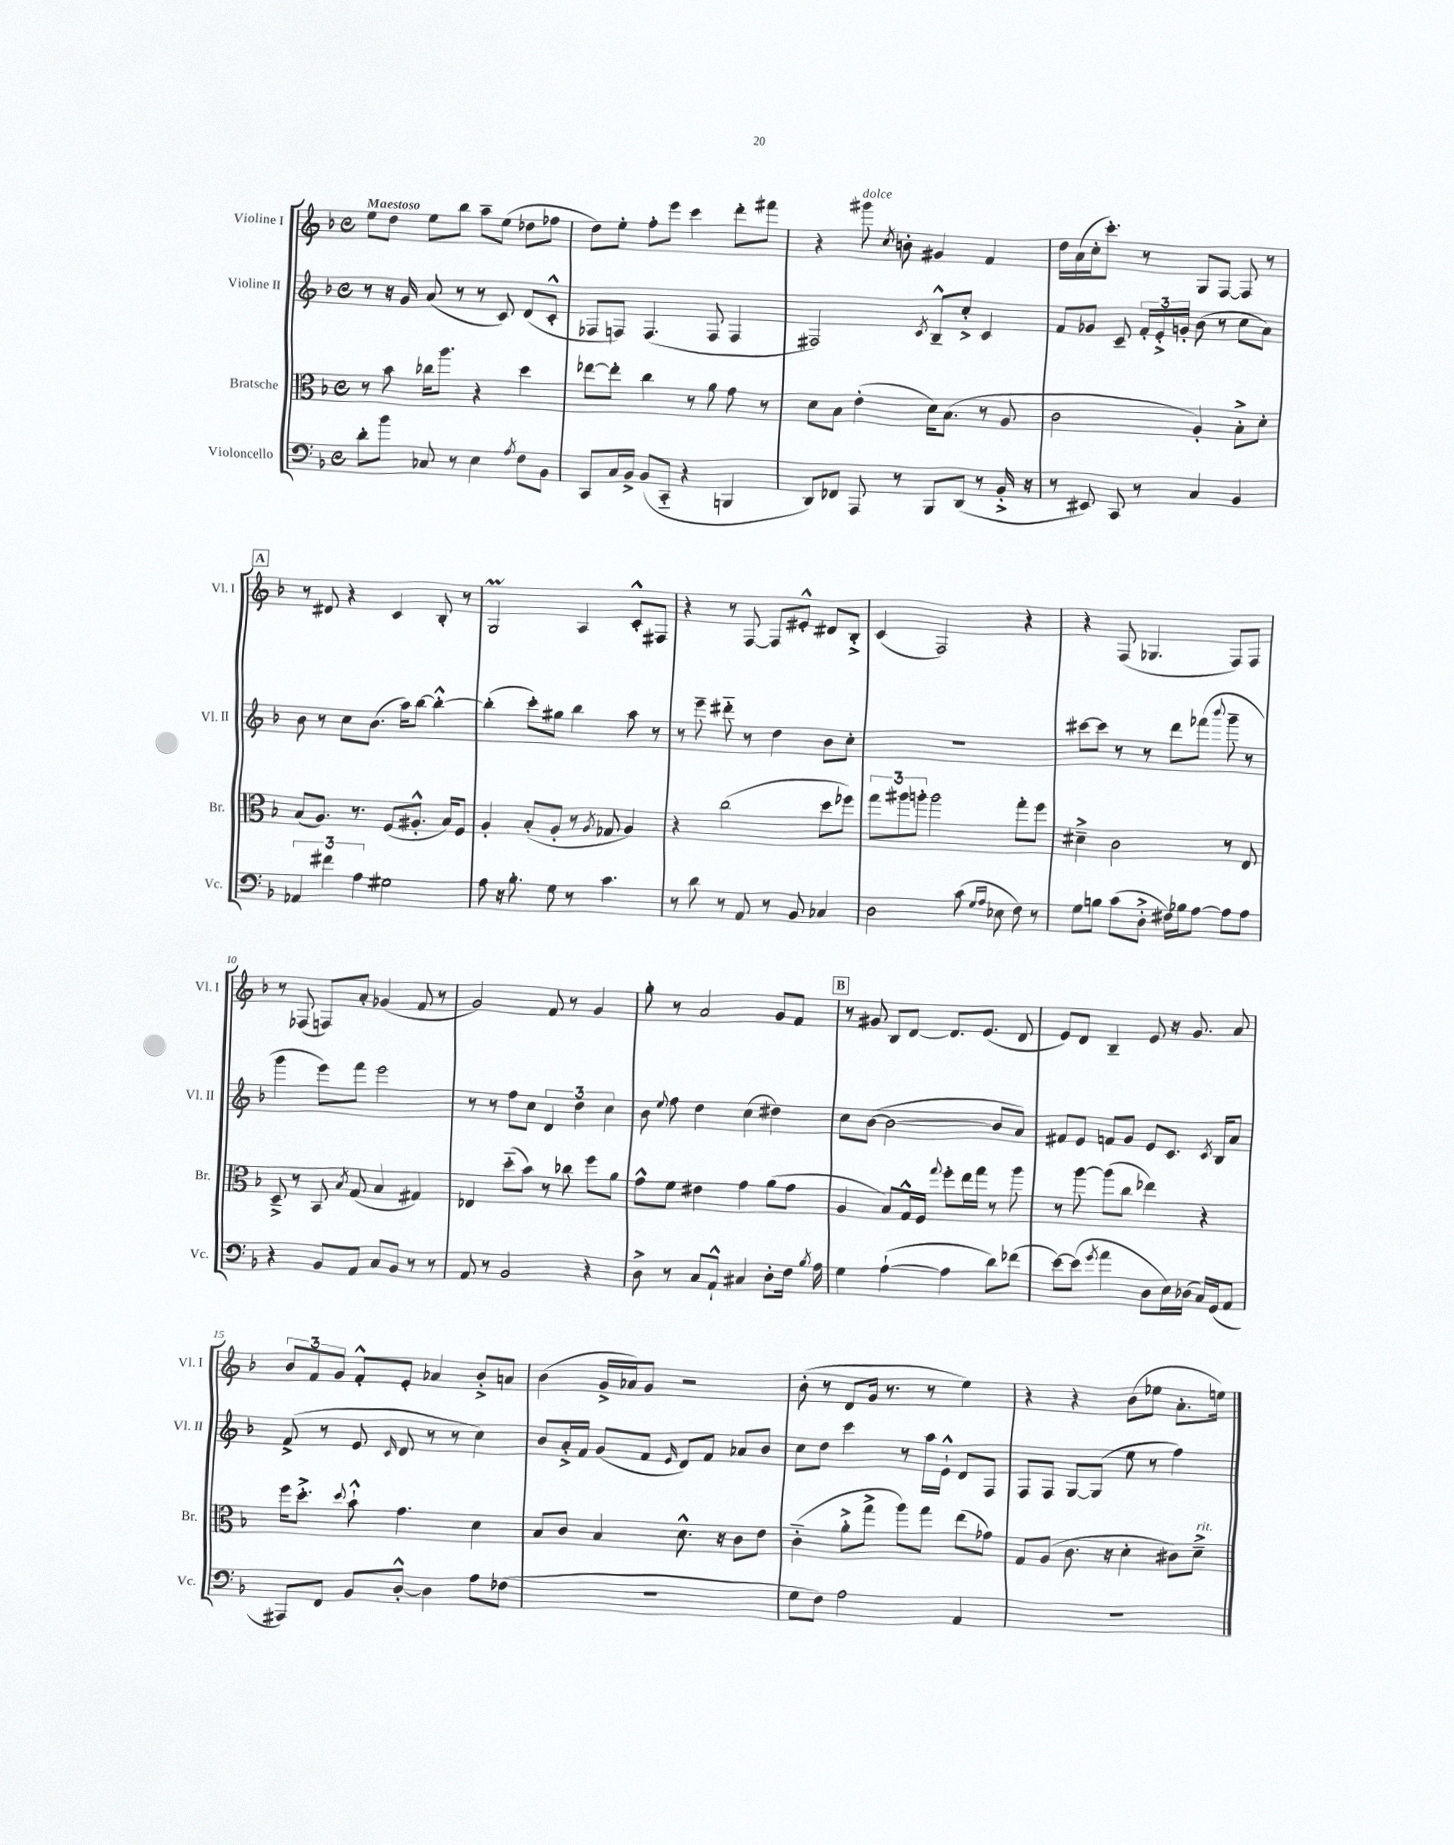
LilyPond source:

<<
\new StaffGroup <<
\new Staff = "s0" \with { instrumentName = "Violine I" shortInstrumentName = "Vl. I" } {
    \clef treble \key f \major \defaultTimeSignature \time 4/4 \tempo "Maestoso"
    \autoBeamOff e''8[ d''8] e''8[ bes''8] a''8[-- e''8]( des''8[ fes''8] |
    d''8[) e''8]-. f''8[-. e'''8] c'''4 d'''8[-. fis'''8] |
    r4 gis'''8^\markup { \italic "dolce" } \acciaccatura { c''8 } b'8-. gis'4 f'4 |
    d''16[ a'16( c''16-. c'''8.]-.) r8 g8[ f8]~ f8 r8 |
    \mark \markup { \box "A" } r8 dis'8 r4 c'4 bes8-. r8 |
    g2\prall a4 c'8[-.-^ fis8] |
    r4 r8 f8~ f8[ eis'8]-.-^ dis'8[ bes8]-.-> |
    c'4( f2) r4 |
    r4 f8( ges4. f8[) f8] |
    r8 fes8( f8[) a'8]-. ges'4( f'8 r8 |
    g'2) f'8 r8 g'4 |
    g''8-. r8 a'2 g'8[ f'8] |
    \mark \markup { \box "B" } r8 gis'8 bes8[ d'8]~ d'8.[ e'8.]( d'8 |
    e'8[) d'8] bes4-- e'8 r16 g'8. a'8 |
    \tuplet 3/2 { bes'8[ f'8 g'8] } f'8[-.-^ e'8]-. aes'4 bes'8[-.-> a'8] |
    bes'4( g'16[-> aes'16) g'8] r2 |
    bes'8-.( r8 d'8[ g'16] r8. r8 e''4) |
    r4 r4 bes'8[( ees''8] a'8.[-. e''16]) \bar "|." |
}
\new Staff = "s1" \with { instrumentName = "Violine II" shortInstrumentName = "Vl. II" } {
    \clef treble \key f \major \defaultTimeSignature \time 4/4
    \autoBeamOff r8 r16 g'16 a'8( r8 r8 c'8) d'8[( c'8]-.-^ |
    fes8[ f8]) f4.( f8 f4 |
    fis2) \acciaccatura { c'8 } bes8[---^ c''8]-.-> c'4 |
    f'8[ ges'8] c'8-- \tuplet 3/2 { f'16[-. e'16-.-> g'16]-. } bes'8( r8 c''8[ a'8]) |
    \mark \markup { \box "A" } bes'8 r8 c''8[ bes'8.]( a''16[) bes''8]~ bes''4~-.-^ |
    bes''4-.( c'''8[-.) gis''8] bes''4 a''8 r8 |
    r8 e'''8-- dis'''8-_ r8 d''4 bes'8[ c''8]-. |
    R1 |
    cis'''8[~ cis'''8] r8 r8 d'''8[ fes'''8]( \appoggiatura { bes'''8 } g'''8-- r8 |
    g'''4 e'''8[) f'''8] e'''2 |
    r8 r8 f''8[ c''8] \tuplet 3/2 { d'4 d''4 c''4 } |
    bes'8 \appoggiatura { e''8 } f''8 d''4 c''4( dis''4) |
    \mark \markup { \box "B" } c''8[ bes'8]~( bes'2~ bes'8[ a'8]) |
    fis'8[ e'8] f'8[ g'8] e'8[ c'8.] \acciaccatura { c'8 } bes16[ a'8] |
    f'8->( r8 e'8 \grace { c'16 } d'8 r8 r8 c''4) |
    bes'8[ a'16-.-> f'16] g'8[( f'8] \grace { e'16 } d'8[) f'8] aes'8[ bes'8] |
    c''8[ d''8] c'''4 r8 a''16[ e'16]-!-^ d'8[ f8] |
    f8[ f8] g8[~ g8]( e''8 r8 f''4) \bar "|." |
}
\new Staff = "s2" \with { instrumentName = "Bratsche" shortInstrumentName = "Br." } {
    \clef alto \key f \major \defaultTimeSignature \time 4/4
    \autoBeamOff r8 bes'8 ces''16[ a''8.] r4 d''4 |
    ees''8[~ ees''8]-. c''4 r8 a'8 g'8 r8 |
    d'8[ bes8] e'4-.( d'16[) bes8.]( r8 a8 |
    c'2 a4-.) bes8[-.-> d'8]-. |
    \mark \markup { \box "A" } bes8[( a8.]) r8. f8[( ais8.]-.-^ bes16[) f8] |
    a4-. bes8[-.( a8]-. r8 \acciaccatura { a8 } ges8 a4) |
    r4 c''2( d''8[ fes''8]) |
    \tuplet 3/2 { g''8[ ais''8 a''8]-. } a''2 g''8[-. f''8] |
    dis'4---> c'2 r8 e8 |
    d8---> r8 bes,8 \acciaccatura { bes8 } g8( bes4 gis4) |
    ees4 d''8[-_( bes'8]) r8 ces''8 f''8[ a'8] |
    g'8[-^ f'8] eis'4 g'4 a'8[( g'8] |
    \mark \markup { \box "B" } a4 bes8[) g16-^ f16] \appoggiatura { g''8 } f''8[-. e''16 g''16] r8 a''8 |
    r8 a''8~ a''8[( c''8] ees''4) r4 |
    f''16[ d''8.]-.-> \appoggiatura { d''8 } bes'8-!-^ g'4. d'4 |
    bes8[ c'8] bes4 d'8.-^ r16 c'8[ e'8] |
    c'4-_( a'8[-.-> g''8]-> a''8[) g''8] e''8[( ges'8]) |
    g8[ a8]( c'8. r16 d'4-. cis'8[) d'8]--->^\markup { \italic "rit." } \bar "|." |
}
\new Staff = "s3" \with { instrumentName = "Violoncello" shortInstrumentName = "Vc." } {
    \clef bass \key f \major \defaultTimeSignature \time 4/4
    \autoBeamOff d'8[-. bes'8] ces8 r8 e4 \acciaccatura { a8 } f8[ bes,8] |
    c,8[ c16 bes,16]-> bes,8[( c,8]-_ r4 b,,4 |
    d,8[) fes,8] a,,8 r8 bes,,8[ d,8]( r8 bes,16-.-> r16 |
    r8 eis,8) c,8 r8 c4 bes,4 |
    \mark \markup { \box "A" } \tuplet 3/2 { aes,4 fis'4 a4 } gis2 |
    a8 r16 bes8.-. g8 r8 c'4. |
    r8 d'8 r8 a,8 r8 bes,8 ces4 |
    d2 c'8( \grace { g16[ a16] } ees8 f8) r8 |
    g8[ b8] c'8[( d8]-.-> fis16[) bes16 a8]~ a8[ a8] |
    r4 bes,8[ a,8] c8[ bes,8] r8 r8 |
    a,8 r8 bes,2 r4 |
    d8-> r8 c8[ a,8]-!-^ cis4 d8[-. f16] \acciaccatura { bes8 } a16 |
    \mark \markup { \box "B" } g4 a4~-!( a4 d'8[) fes'8]( |
    e'8[~) e'8]( \acciaccatura { g'8 } a'4 d8[ e16) des16]( c16[) g,16( a,8] |
    ais,,8[) f,8] bes,8[ d8]~-.-^ d4 a8[ fes8]( |
    R1 |
    g8[ f8]) a2 a,4 |
    R1 \bar "|." |
}
>>
>>
